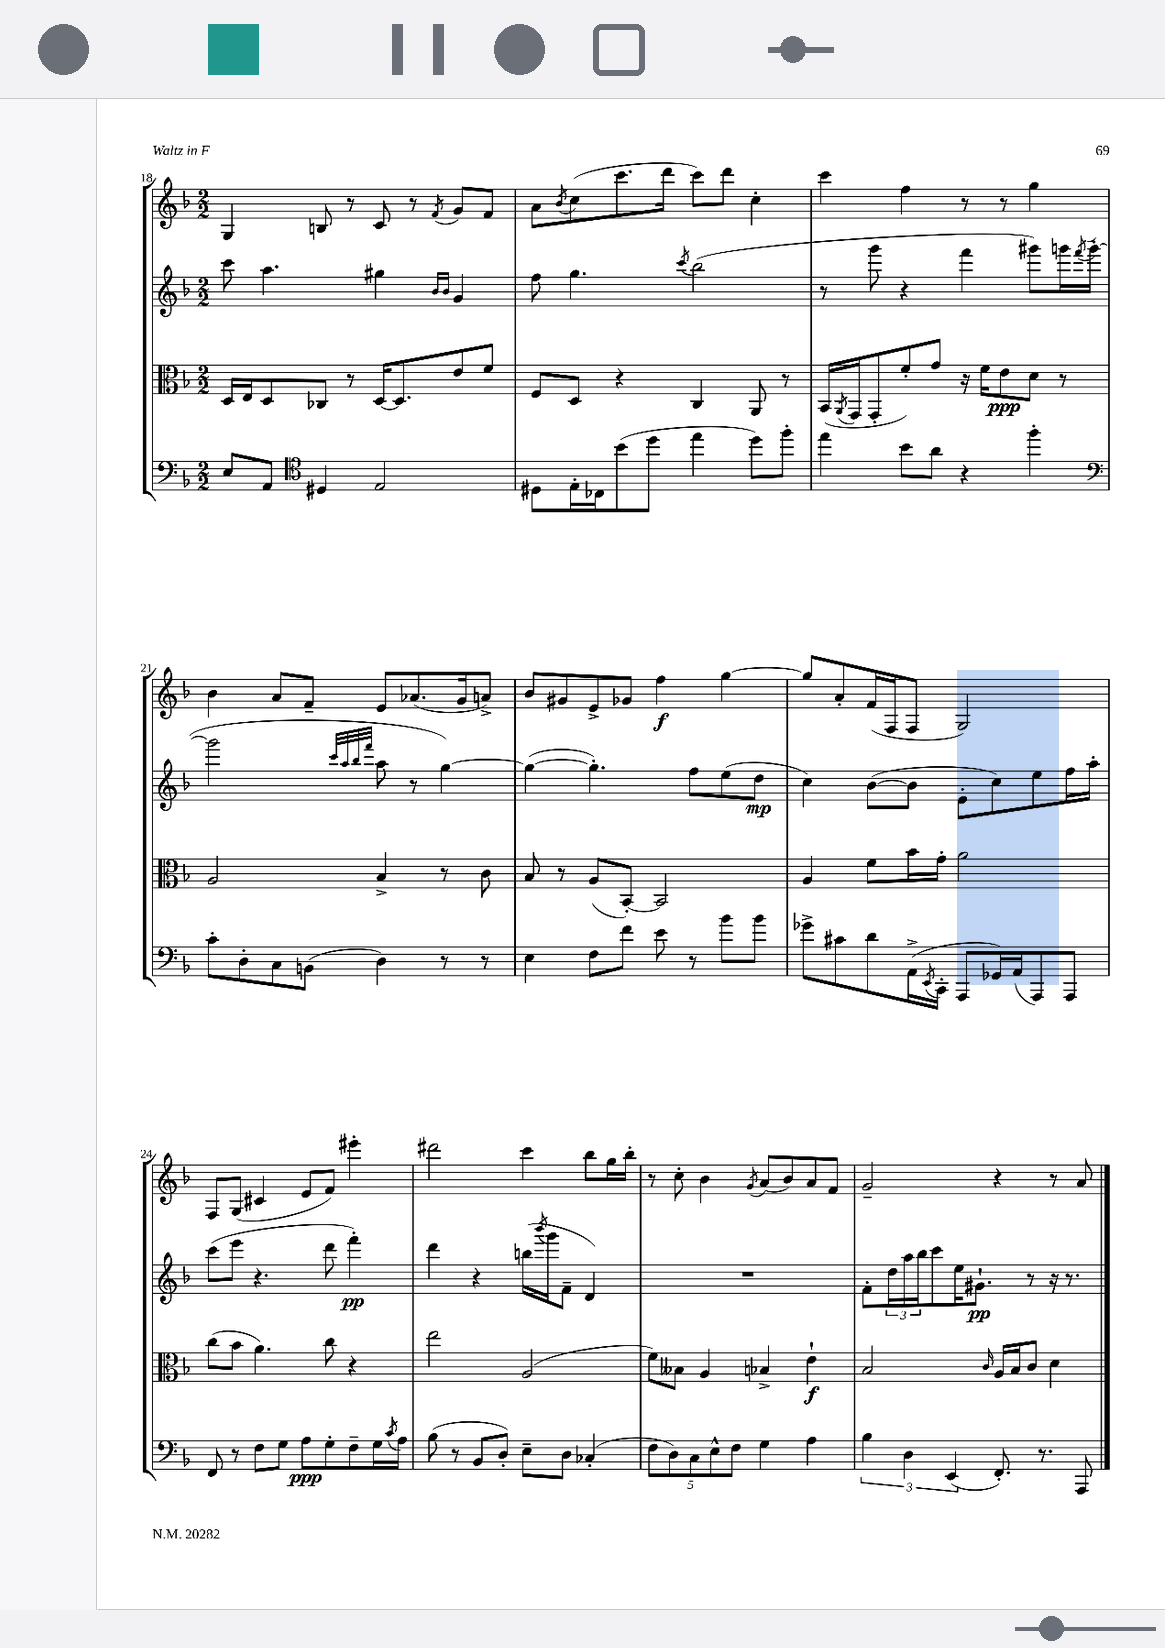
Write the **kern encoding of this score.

**kern	**kern	**kern	**kern
*staff4	*staff3	*staff2	*staff1
*clefF4	*clefC3	*clefG2	*clefG2
*k[b-]	*k[b-]	*k[b-]	*k[b-]
*M2/2	*M2/2	*M2/2	*M2/2
8E	16D	8ccc	4G
.	16E	.	.
8AA	8D	4.aa	.
*clefC4	*	*	*
4D#	8C-	.	8B
.	8r	.	8r
2E	[16D	4gg#	8c
.	8.D]	.	.
.	.	.	8r
.	.	16qqb-	.
.	.	16qqb-	8qf
.	8e	4g	8g
.	8f	.	8f
=	=	=	=
8D#	8F	8ff	8a
.	.	.	8qb-
16E'	8D	4.gg	(8cc
16C-	.	.	.
(8b-	4r	.	8.ccc
8dd	.	.	.
.	.	.	16ddd
.	.	8qccc	.
4ee	4C	(2bb-	8ccc)
.	.	.	8ddd
8dd)	8AA	.	4cc'
8ff'	8r	.	.
=	=	=	=
4ee	(16BB-	8r	4ccc
.	8qAA	.	.
.	16GG	.	.
.	8GG'	8ggg	.
8b-	8f')	4r	4ff
8a	8g	.	.
4r	16r	4fff	8r
.	16f	.	.
.	8e	.	8r
4ff'	8d	8ggg#)	4gg
.	8r	16ggg	.
.	.	8qfff	.
.	.	([16ggg'	.
=	=	=	=
*clefF4	*	*	*
8c'	2A	2ggg]	4b-
8D'	.	.	.
8C	.	.	8a
(8BB	.	.	8f~
.	.	32qqccc	.
.	.	32qqaa	.
.	.	32qqbb-	.
.	.	32qqfff	.
4D)	4B-^	8aa	8e
.	.	8r	(8.a-
8r	8r	[4gg)	.
.	.	.	16g
8r	8c	.	8a^)
=	=	=	=
4E	8B-	(4gg_	8b-
.	8r	.	8g#
8F	(8A	4.gg'])	8e^
8f	[8BB-')	.	8g-
8e	2BB-]	.	4ff
8r	.	8ff	.
8b-	.	(8ee	[4gg
8b-	.	8dd	.
=	=	=	=
8g-^	4A	4cc)	8gg]
8c#	.	.	8a'
8d	8f	([8b-	(16f
.	.	.	16F
(16AA^	16b-	8b-]	8F
8qEE	.	.	.
16CC'	16g'	.	.
8AAA	2a	8e'	2G)
16GG-)	.	8cc)	.
(16AA	.	.	.
8AAA)	.	8ee	.
8AAA	.	16ff	.
.	.	16aa'	.
=	=	=	=
8FF	(8cc	(8ccc	8F
8r	8b-	8eee	(8G
8F	4.a)	4.r	4c#
8G	.	.	.
8A	.	.	8e
8G'	8cc	8ddd	8f)
8F~	4r	4fff')	4eee#'
16G	.	.	.
8qc	.	.	.
16A	.	.	.
=	=	=	=
(8B-	2ee	4ddd	2ddd#
8r	.	.	.
8BB-	.	4r	.
8D')	.	.	.
8E~	(2A	(16bb	4ccc
.	.	8qbbb-	.
.	.	16ggg	.
8D	.	8f~	.
(4C-'	.	4d)	8bb-
.	.	.	16gg
.	.	.	16bb-'
=	=	=	=
10F	8f)	1r	8r
10D)	.	.	.
.	8B--	.	8cc'
10C	.	.	.
.	4A	.	4b-
10E^^	.	.	.
10F	.	.	.
.	.	.	8qg
4G	4B-^	.	(8a
.	.	.	8b-)
4A	4e`	.	8a
.	.	.	8f
=	=	=	=
6B-	2B-	8f'	2g~
.	.	24dd	.
6D	.	24aa	.
.	.	24bb-	.
.	.	8ccc	.
(6EE	.	.	.
.	.	16ee	.
.	.	8.g#`	.
.	16qqc	.	.
8.FF')	16A	.	4r
.	16B-	.	.
.	8c	8r	.
8.r	.	.	.
.	4d	16r	8r
.	.	8.r	.
8AAA	.	.	8a
==	==	==	==
*-	*-	*-	*-
